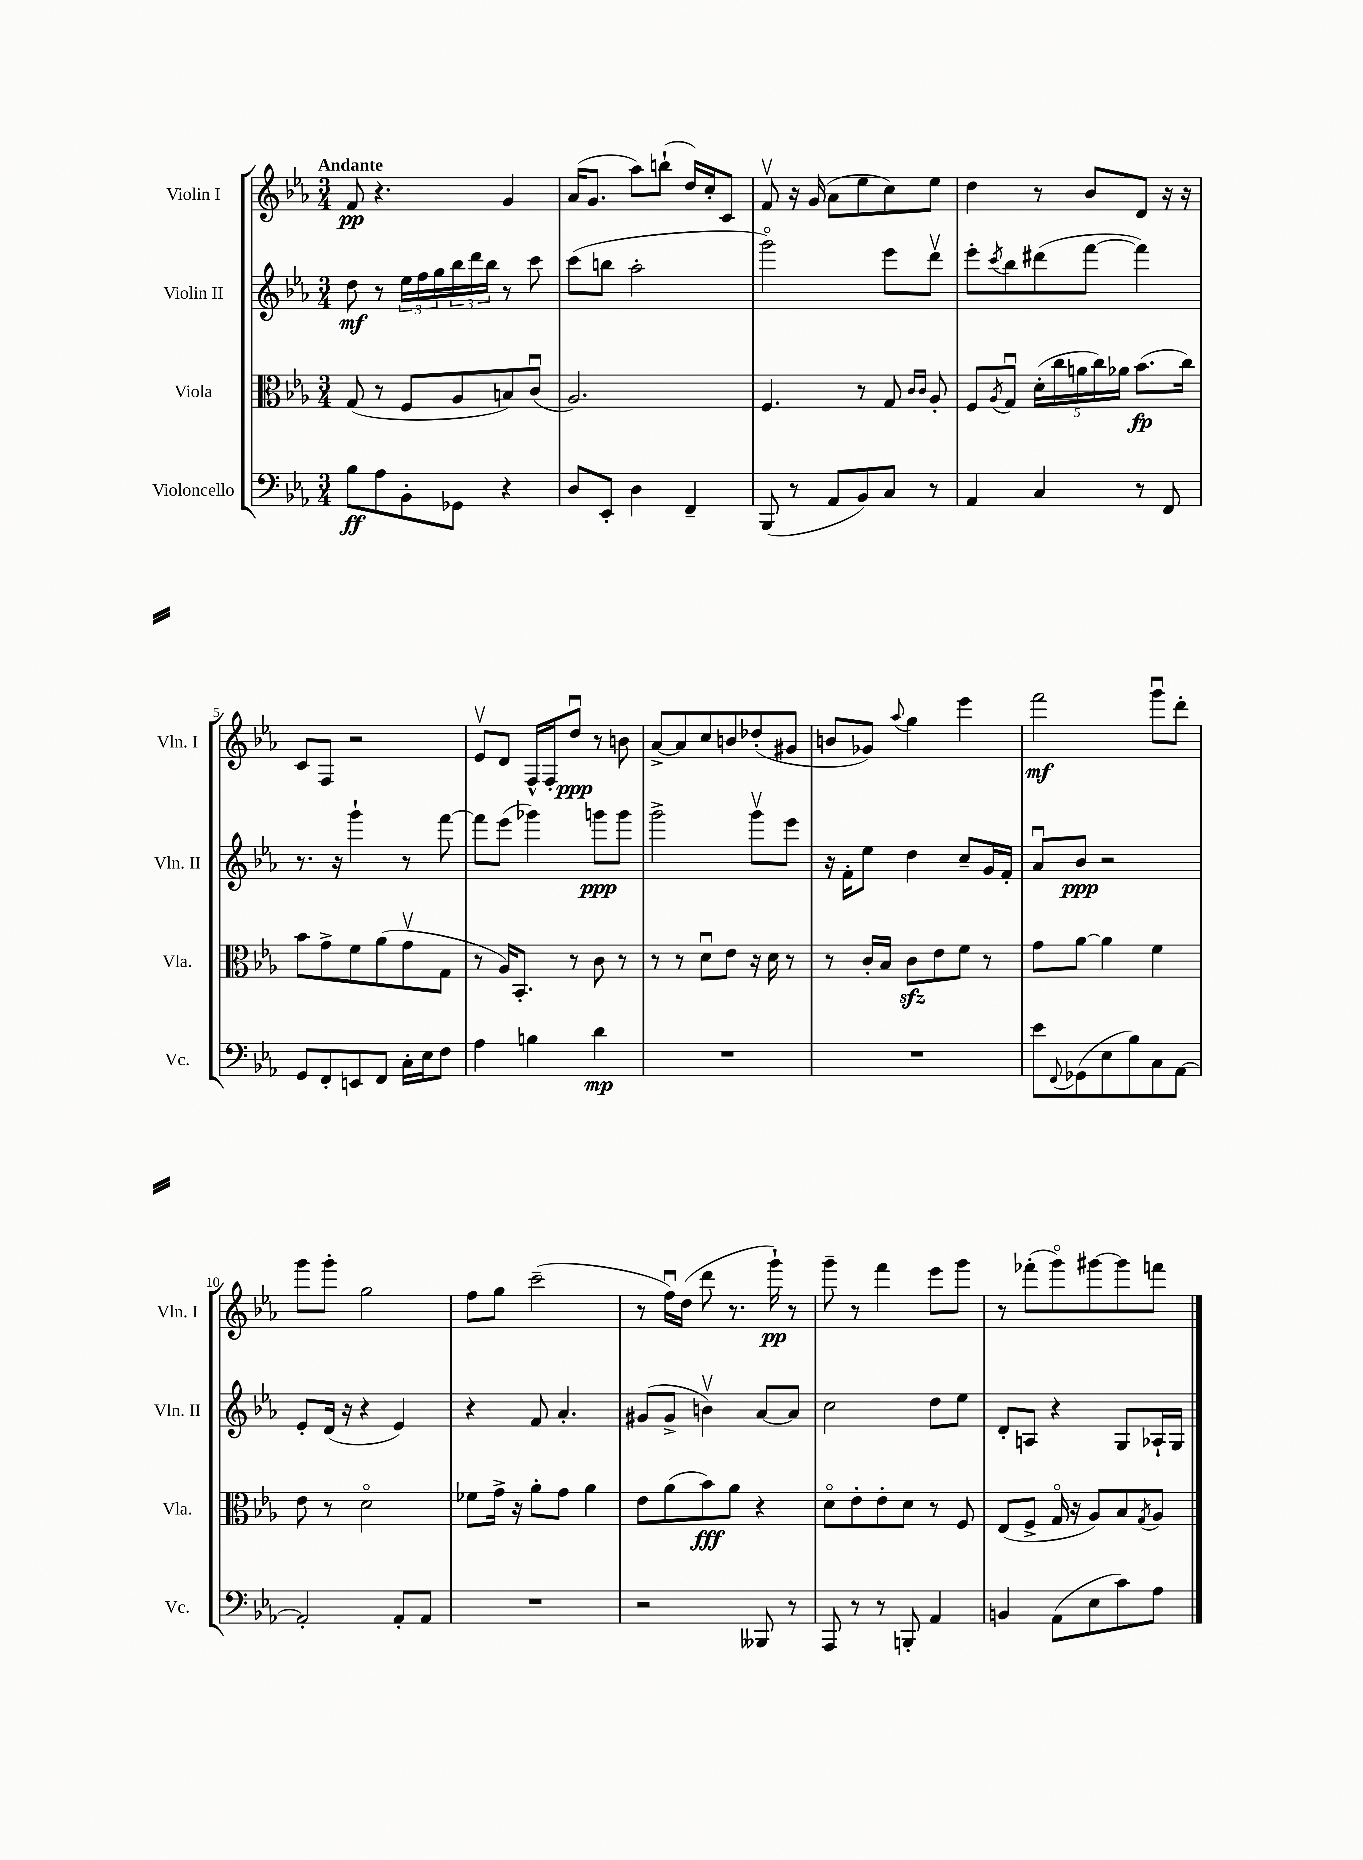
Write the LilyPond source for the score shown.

<<
\new StaffGroup <<
\new Staff = "s0" \with { instrumentName = "Violin I" shortInstrumentName = "Vln. I" } {
    \clef treble \key ees \major \numericTimeSignature \time 3/4 \tempo "Andante"
    f'8\pp r4. g'4 |
    aes'16( g'8. aes''8) b''8-!( d''16) c''16-. c'8 |
    f'8\upbow r16 g'16( aes'8 ees''8 c''8) ees''8 |
    d''4 r8 bes'8 d'8 r16 r16 |
    c'8 f8 r2 |
    ees'8\upbow d'8 f16-^ f16-. d''8\downbow\ppp r8 b'8 |
    aes'8~-> aes'8 c''8 b'8 des''8-.( gis'8 |
    b'8 ges'8) \appoggiatura { aes''8 } g''4 ees'''4 |
    f'''2\mf g'''8\downbow d'''8-. |
    g'''8 g'''8-. g''2 |
    f''8 g''8 c'''2--( |
    r8 f''16\downbow) d''16( d'''8 r8. g'''16-!\pp) r8 |
    g'''8-- r8 f'''4 ees'''8 g'''8 |
    r8 fes'''8-.( g'''8\flageolet) gis'''8~ gis'''8 f'''8 \bar "|." |
}
\new Staff = "s1" \with { instrumentName = "Violin II" shortInstrumentName = "Vln. II" } {
    \clef treble \key ees \major \numericTimeSignature \time 3/4
    d''8\mf r8 \tuplet 3/2 { ees''16 f''16 g''16 } \tuplet 3/2 { bes''16 d'''16 bes''16 } r8 c'''8 |
    c'''8( b''8 aes''2-. |
    g'''2\flageolet) ees'''8 d'''8\upbow |
    ees'''8-. \acciaccatura { c'''8 } bes''8 dis'''8( f'''8~ f'''4) |
    r8. r16 g'''4-! r8 f'''8~ |
    f'''8 ees'''8( ges'''4) g'''8\ppp g'''8 |
    g'''2-> g'''8\upbow ees'''8 |
    r16 f'16-. ees''8 d''4 c''8-- g'16 f'16-. |
    aes'8\downbow bes'8\ppp r2 |
    ees'8-. d'16( r16 r4 ees'4) |
    r4 f'8 aes'4.-. |
    gis'8( gis'8-> b'4\upbow) aes'8~ aes'8 |
    c''2 d''8 ees''8 |
    d'8-. a8 r4 g8 aes16-! g16 \bar "|." |
}
\new Staff = "s2" \with { instrumentName = "Viola" shortInstrumentName = "Vla." } {
    \clef alto \key ees \major \numericTimeSignature \time 3/4
    g8( r8 f8 aes8 b8) c'8\downbow( |
    aes2.) |
    f4. r8 g8 \grace { c'16 c'16 } aes8-. |
    f8 \acciaccatura { aes8 } g8\downbow \tuplet 5/4 { d'16-.( c''16 a'16 c''16) aes'16 } bes'8.\fp( c''16) |
    bes'8 g'8-> f'8 aes'8( g'8\upbow g8 |
    r8 aes16) bes,8.-. r8 c'8 r8 |
    r8 r8 d'8\downbow ees'8 r16 d'16 r8 |
    r8 c'16-. bes16 c'8\sfz ees'8 f'8 r8 |
    g'8 aes'8~ aes'4 f'4 |
    ees'8 r8 d'2\flageolet |
    fes'8 g'16-> r16 aes'8-. g'8 aes'4 |
    ees'8 aes'8( bes'8\fff) aes'8 r4 |
    d'8\flageolet ees'8-. ees'8-. d'8 r8 f8 |
    ees8( f8-> g16\flageolet r16 aes8) bes8 \acciaccatura { g8 } aes8 \bar "|." |
}
\new Staff = "s3" \with { instrumentName = "Violoncello" shortInstrumentName = "Vc." } {
    \clef bass \key ees \major \numericTimeSignature \time 3/4
    bes8\ff aes8 bes,8-. ges,8 r4 |
    d8 ees,8-. d4 f,4-- |
    bes,,8( r8 aes,8 bes,8) c8 r8 |
    aes,4 c4 r8 f,8 |
    g,8 f,8-. e,8 f,8 c16-. ees16 f8 |
    aes4 b4 d'4\mp |
    R2. |
    R2. |
    ees'8 \appoggiatura { f,8 } ges,8( ees8 bes8) c8 aes,8~ |
    aes,2-. aes,8-. aes,8 |
    R2. |
    r2 beses,,8 r8 |
    aes,,8 r8 r8 b,,8-. aes,4 |
    b,4 aes,8( ees8 c'8) aes8 \bar "|." |
}
>>
>>
